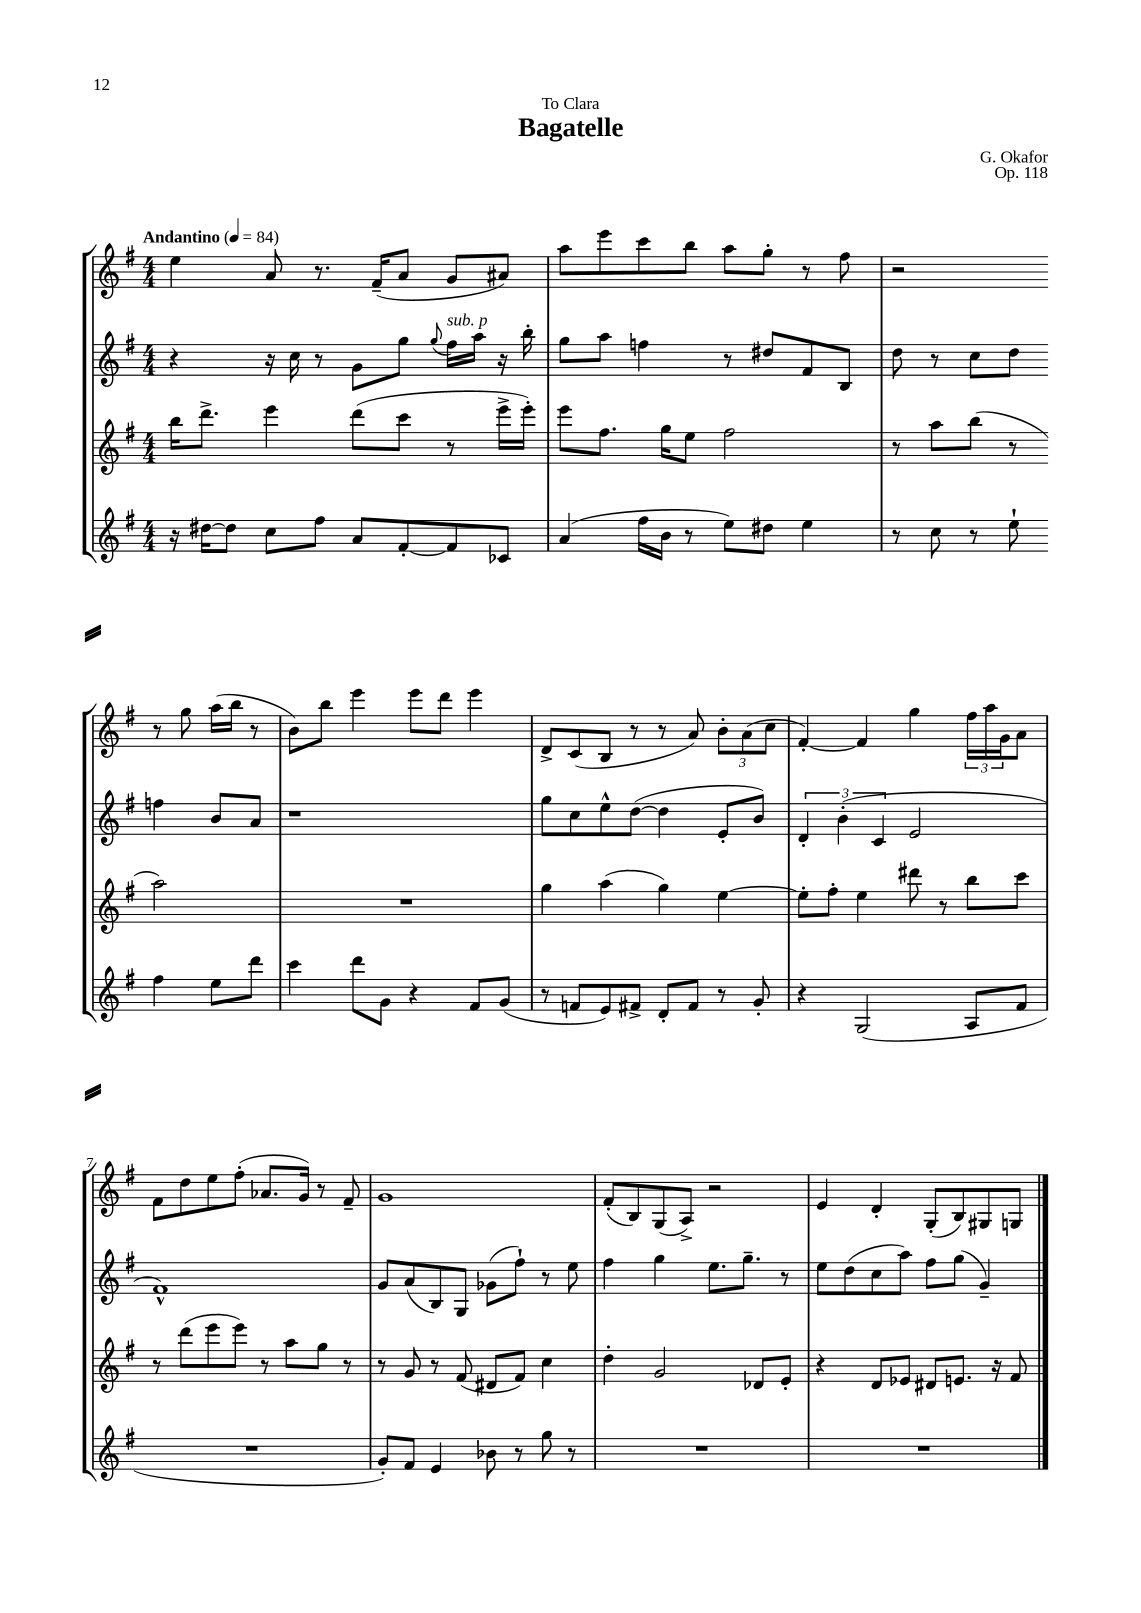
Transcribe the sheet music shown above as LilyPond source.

\header { title = "Bagatelle" composer = "G. Okafor" dedication = "To Clara" opus = "Op. 118" }
<<
\new StaffGroup <<
\new Staff = "s0" {
    \clef treble \key g \major \numericTimeSignature \time 4/4 \tempo "Andantino" 4 = 84
    e''4 a'8 r8. fis'16--( a'8 g'8 ais'8) |
    a''8 e'''8 c'''8 b''8 a''8 g''8-. r8 fis''8 |
    r2 r8 g''8 a''16( b''16 r8 |
    b'8) b''8 e'''4 e'''8 d'''8 e'''4 |
    d'8-> c'8( b8 r8 r8 a'8) \tuplet 3/2 { b'8-. a'8( c''8 } |
    fis'4~-.) fis'4 g''4 \tuplet 3/2 { fis''16 a''16 g'16 } a'8 |
    fis'8 d''8 e''8 fis''8-.( aes'8. g'16) r8 fis'8-- |
    g'1 |
    fis'8-.( b8) g8( a8->) r2 |
    e'4 d'4-. g8-.( b8) gis8 g8 \bar "|." |
}
\new Staff = "s1" {
    \clef treble \key g \major \numericTimeSignature \time 4/4
    r4 r16 c''16 r8 g'8 g''8 \appoggiatura { g''8 } fis''16^\markup { \italic "sub. p" } a''16 r16 b''16-. |
    g''8 a''8 f''4 r8 dis''8 fis'8 b8 |
    d''8 r8 c''8 d''8 f''4 b'8 a'8 |
    r1 |
    g''8 c''8 e''8-^ d''8~( d''4 e'8-. b'8) |
    \tuplet 3/2 { d'4-. b'4-.( c'4 } e'2 |
    fis'1-^) |
    g'8 a'8( b8) g8 ges'8( fis''8-!) r8 e''8 |
    fis''4 g''4 e''8. g''8.-- r8 |
    e''8 d''8( c''8 a''8) fis''8 g''8( g'4--) \bar "|." |
}
\new Staff = "s2" {
    \clef treble \key g \major \numericTimeSignature \time 4/4
    b''16 d'''8.-> e'''4 d'''8( c'''8 r8 e'''16-> e'''16-.) |
    e'''8 fis''8. g''16 e''8 fis''2 |
    r8 a''8 b''8( r8 a''2) |
    R1 |
    g''4 a''4( g''4) e''4~ |
    e''8-. fis''8-. e''4 dis'''8 r8 b''8 c'''8 |
    r8 d'''8( e'''8 e'''8) r8 a''8 g''8 r8 |
    r8 g'8 r8 fis'8( dis'8 fis'8) c''4 |
    d''4-. g'2 des'8 e'8-. |
    r4 d'8 ees'8 dis'8 e'8. r16 fis'8 \bar "|." |
}
\new Staff = "s3" {
    \clef treble \key g \major \numericTimeSignature \time 4/4
    r16 dis''16~ dis''8 c''8 fis''8 a'8 fis'8~-. fis'8 ces'8 |
    a'4( fis''16 b'16 r8 e''8) dis''8 e''4 |
    r8 c''8 r8 e''8-! fis''4 e''8 d'''8 |
    c'''4 d'''8 g'8 r4 fis'8 g'8( |
    r8 f'8 e'8) fis'8-> d'8-. fis'8 r8 g'8-. |
    r4 g2( a8 fis'8 |
    R1 |
    g'8-.) fis'8 e'4 bes'8 r8 g''8 r8 |
    R1 |
    R1 \bar "|." |
}
>>
>>
